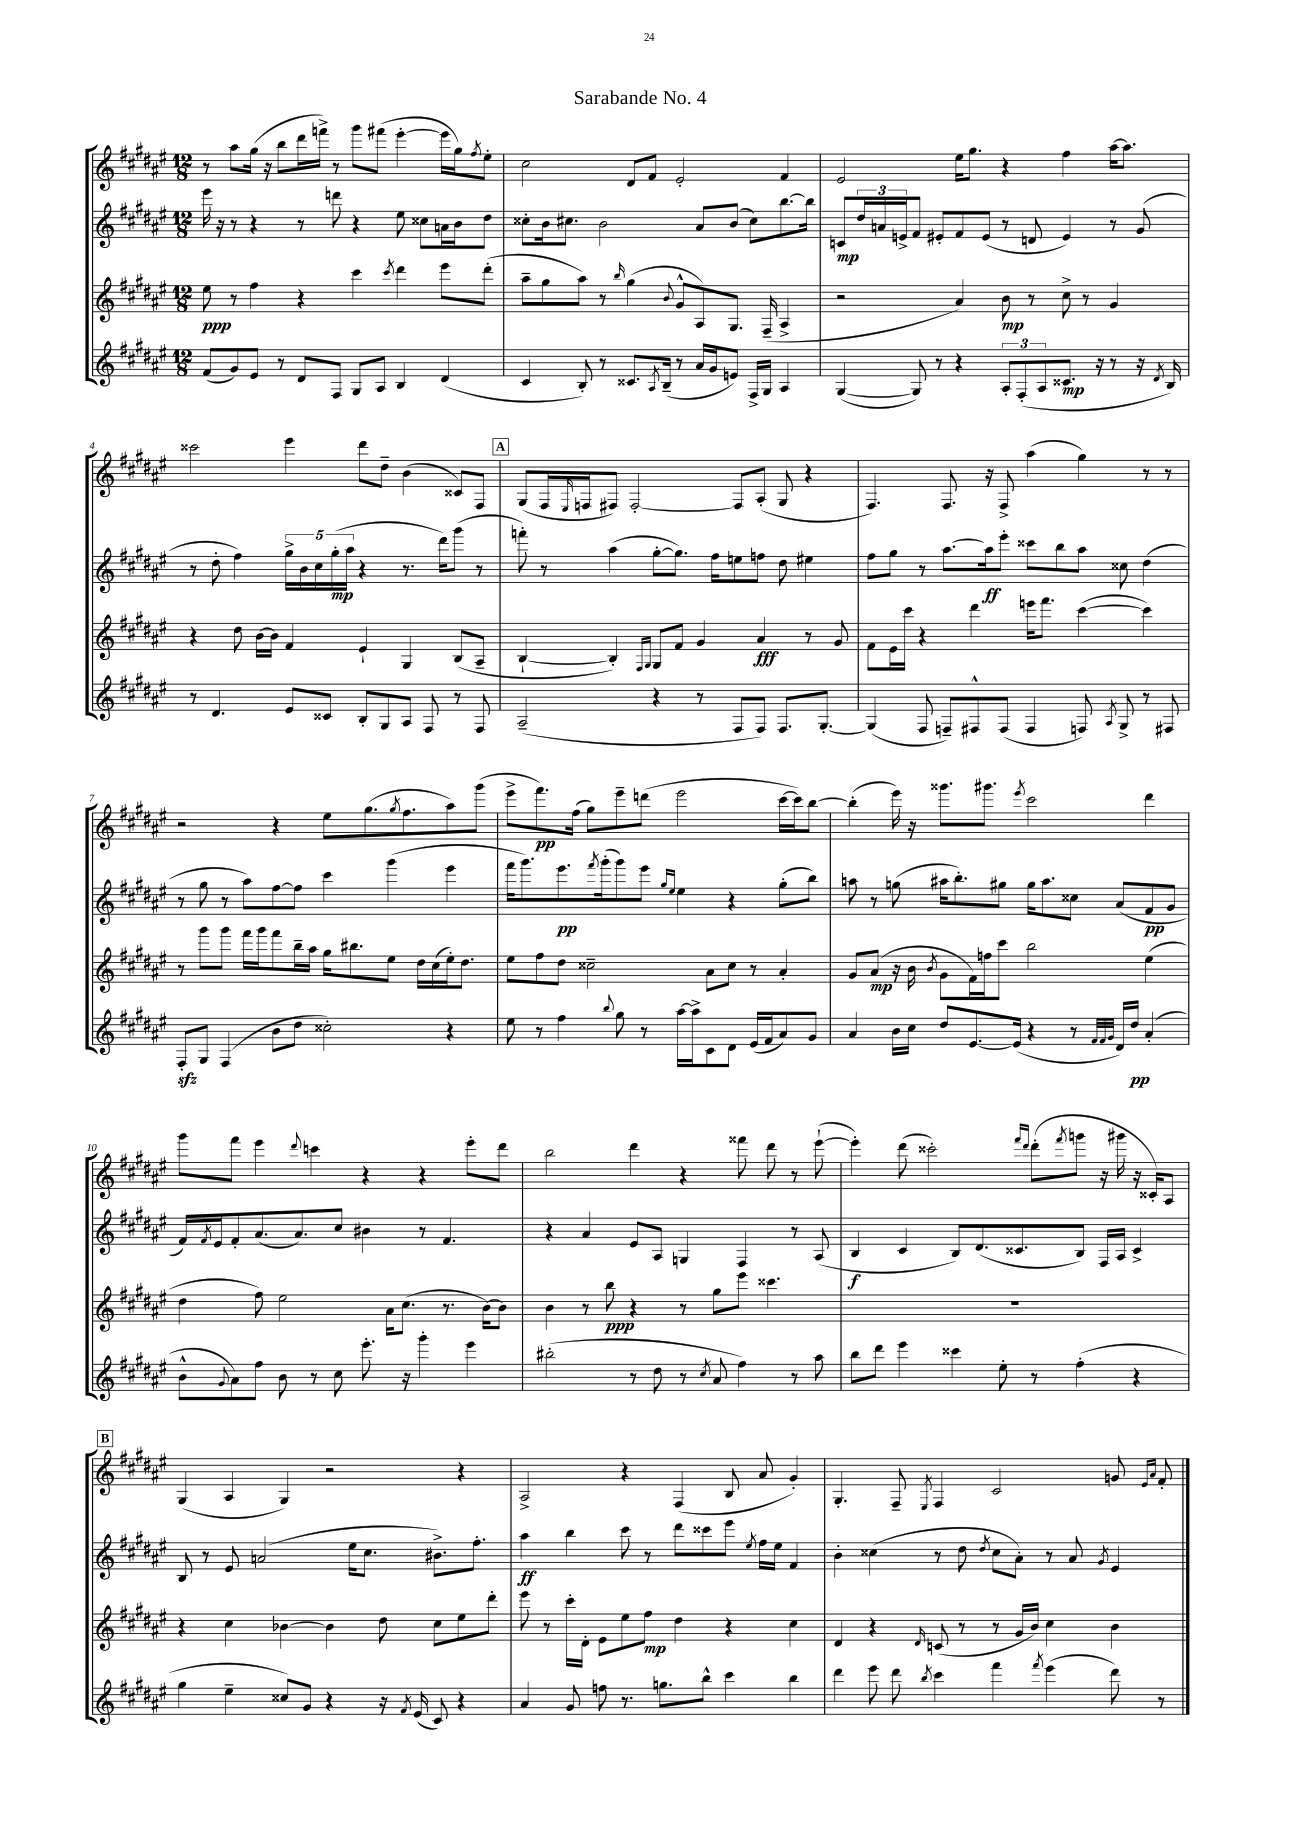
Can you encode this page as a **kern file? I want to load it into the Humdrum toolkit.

**kern	**kern	**kern	**kern
*staff4	*staff3	*staff2	*staff1
*clefG2	*clefG2	*clefG2	*clefG2
*k[f#c#g#d#a#e#]	*k[f#c#g#d#a#e#]	*k[f#c#g#d#a#e#]	*k[f#c#g#d#a#e#]
*M12/8	*M12/8	*M12/8	*M12/8
(8f#	8ee#	16eee#	8r
.	.	16r	.
8g#)	8r	8r	8aa#
8e#	4ff#	4r	(16gg#
.	.	.	16r
8r	.	.	8bb
8d#	4r	8r	16ddd#
.	.	.	16fff^)
8F#	.	8ddd	8r
8G#	4ccc#	4r	8ggg#
8A#	.	.	(8fff#
.	8qccc#	.	.
4B	4ddd#	8ee#	[4eee#'
.	.	8cc##	.
(4d#	8eee#	16a	16eee#]
.	.	16b	16gg#)
.	.	.	8qff#
.	(8ddd#'	8dd#	8ee#'
=	=	=	=
4c#	8aa#~	8cc##'	2cc#
.	8gg#	16b	.
.	.	8.cc#	.
8B')	8aa#)	.	.
8r	8r	2b	.
.	16qqbb	.	.
8.c##	(4gg#	.	8d#
.	.	.	8f#
8qA#	.	.	.
(16B~	.	.	.
.	8qqb	.	.
8r	8g#^^	.	2e#'
16a#	8A#)	8a#	.
16g#	.	.	.
8e)	8.G#	(8b	.
16F#^	.	8cc#)	.
16G#	(16F#~	.	.
4A#	4A#^	[8.bb	4f#
.	.	16bb]	.
=	=	=	=
([4G#	2r	8c	2e#
.	.	24dd#	.
.	.	24a	.
.	.	24e^	.
8G#])	.	8f#	.
8r	.	8e#'	.
4r	4a#)	8f#	16ee#
.	.	.	8.gg#
.	.	(8e#	.
12A#'	8b	8r	4r
(12F#'	.	.	.
.	8r	8d	.
12A#	.	.	.
8.c##	8cc#^	4e#)	4ff#
.	8r	.	.
16r	.	.	.
8r	4g#	8r	[16aa#
.	.	.	8.aa#]
16r	.	(8g#	.
8qd#	.	.	.
16B)	.	.	.
=	=	=	=
8r	4r	8r	2ccc##
4.d#	.	8dd#'	.
.	8dd#	4ff#)	.
.	[16b	.	.
.	16b]	.	.
8e#	4f#	20gg#^	4eee#
.	.	20b	.
.	.	20cc#	.
8c##	.	.	.
.	.	(20gg#'	.
.	.	20aa#	.
8B'	4e#`	4r	8ddd#
8G#	.	.	8dd#~
8A#	4G#	8.r	(4b
8F#	.	.	.
.	.	16ddd#)	.
8r	(8B	(8ggg#	8c##)
8F#	8A#~	8r	8F#
=	=	=	=
(2A#~	[4B`	8fff')	(8G#
.	.	8r	16F#
.	.	.	16qqE#
.	.	.	16F
.	4B'])	(4aa#	8F#)
.	.	.	[2F#'
.	16qqF#	.	.
.	16qqG#	.	.
4r	8G#	[8gg#'	.
.	8f#	8.gg#])	.
8r	4g#	.	.
.	.	16ff#	.
8F#	.	8ee	8F#]
8F#)	4a#	8ff	(8A#'
8.F#	.	8dd#	8G#
.	8r	4ee#	4r
[8.G#'	.	.	.
.	8g#	.	.
=	=	=	=
(4G#]	8f#	8ff#	4.F#)
.	16e#	8gg#	.
.	16ccc#	.	.
8F#	4r	8r	.
8F~)	.	[8.aa#	8.F#
8F#^^	4ddd#	.	.
.	.	16aa#]	16r
(8F#	.	8eee#'	8F#^
4F#	16eee	8ccc##	(4aa#
.	8.fff#	.	.
.	.	8bb	.
8F)	([4ccc#	8aa#	4gg#)
8qA#	.	.	.
8G#^	.	8cc##	.
8r	4ccc#])	(4dd#	8r
8F#	.	.	8r
=	=	=	=
8F#'	8r	8r	2r
8G#	8ggg#	8gg#	.
(4F#	8ggg#	8r	.
.	16fff#	8aa#)	.
.	16ggg#	.	.
8b	8fff#	[8ff#	4r
8dd#	16bb~	8ff#]	.
.	16aa#	.	.
2cc##')	16gg#	4ccc#	8ee#
.	8.bb#	.	.
.	.	.	(8.gg#
.	8ee#	(4ggg#	.
.	.	.	8qgg#
.	.	.	8.ff#
.	16dd#	.	.
.	(16cc#	.	.
4r	16ee#')	4eee#	8aa#)
.	8.dd#	.	.
.	.	.	(8ggg#
=	=	=	=
8ee#	8ee#	16fff#	8eee#^
.	.	8.ggg#)	.
8r	8ff#	.	8.fff#)
4ff#	8dd#	8.eee#	.
.	.	.	(16ff#
.	2cc##~	.	8gg#)
.	.	8qfff#	.
.	.	(16ggg#'	.
8qqbb	.	.	.
8gg#	.	8ggg#)	8eee#~
8r	.	8eee#	(8ddd
.	.	16qqgg#	.
.	.	16qqee#	.
[16aa#	.	4ee#	2eee#
16aa#^]	.	.	.
8c#	8a#	.	.
8d#	8cc##	4r	.
(16e#	8r	.	.
16f#	.	.	.
8a#)	4a#'	(8gg#'	[16ccc#
.	.	.	16ccc#])
8g#	.	8bb)	[8bb
=	=	=	=
4a#	8g#	8aa	(4bb']
.	(8a#	8r	.
16b	16r	(8gg	16eee#)
16cc#	16b	.	16r
.	8qb	.	.
8dd#	8g#	16aa#	8.ggg##
.	.	8.bb')	.
[8.e#	16f#)	.	.
.	16ff	.	8.ggg#
.	8ccc#	8gg#	.
(16e#]	.	.	.
.	.	.	8qeee#
4r	2bb	16gg#	2ccc#
.	.	8.aa#	.
8r	.	8cc##	.
32qqf#	.	.	.
32qqf#	.	.	.
32qqg#	.	.	.
16d#)	.	(8a#	.
16dd#	.	.	.
(4a#'	(4ee#	8f#	4ddd#
.	.	8g#	.
=	=	=	=
8b^^	4dd#	16f#)	8ggg#
.	.	8qf#	.
.	.	16e#	.
8qqg#	.	.	.
8a#)	.	8f#'	8fff#
8ff#	8ff#)	(8.a#	4eee#
8b	2ee#	.	.
.	.	8.a#)	.
.	.	.	8qqddd#
8r	.	.	4ccc
8cc#	.	8cc#	.
8.eee#'	.	4b#	4r
.	16a#	.	.
16r	(8.cc#	.	.
4ggg#'	.	8r	4r
.	8.r	4.f#	.
4eee#	.	.	8eee#'
.	[16b)	.	.
.	8b]	.	8ddd#
=	=	=	=
(2bb#'	4b	4r	2bb
.	8r	4a#	.
.	8bb	.	.
8r	4r	8e#	4ddd#
8dd#	.	8A#	.
8r	8r	4G	4r
8qcc#	.	.	.
8a#	8gg#	.	.
4ff#)	8eee#	4F#	8fff##
.	4.ccc##	.	8ddd#
8r	.	8r	8r
8aa#	.	(8A#	([8eee#`
=	=	=	=
8bb	1.r	4B	4eee#'])
8ddd#	.	.	.
4eee#	.	4c#	(8ddd#
.	.	.	2ccc##')
4ccc##	.	8B)	.
.	.	(8.d#	.
8ee#'	.	.	.
.	.	8.c##	.
.	.	.	16qqfff#
.	.	.	16qqddd#
8r	.	.	(8ddd#'
.	.	.	8qfff#
(4ff#'	.	8B)	8ggg
.	.	16F#	16r
.	.	16A#	16ggg#
4r	.	4c##^	16r
.	.	.	16c##')
.	.	.	8A#
=	=	=	=
4gg#	4r	8B	(4G#
.	.	8r	.
4ee#~	4cc#	8e#	4A#
.	.	(2a	.
8cc##)	[4b-	.	4G#)
8g#	.	.	.
4r	4b-]	.	2r
.	.	16ee#	.
.	.	8.cc#	.
16r	8dd#	.	.
8qf#	.	.	.
(16e#	.	.	.
8c#)	8cc#	8.b#^)	.
4r	8ee#	.	4r
.	.	8.ff#'	.
.	8ddd#'	.	.
=	=	=	=
4a#	8eee#	4aa#	2A#^
.	8r	.	.
8g#	16ccc#'	4bb	.
.	16d#'	.	.
8ff	8e#	.	.
8.r	8ee#	8ccc#	4r
.	8ff#	8r	.
8.gg	.	.	.
.	4dd#	8ddd#	(4F#
8bb^^	.	8ccc##	.
4ccc#	4r	8eee#	8B
.	.	8qee#	.
.	.	16ff#	8a#
.	.	16ee#	.
4bb	4cc#	4f#	4g#')
=	=	=	=
4ddd#	4d#	4b'	4.G#'
8eee#	4r	(4cc##	.
8ddd#	.	.	8F#~
8qbb	16qqd#	.	8qE#
4ccc#	(8c	8r	4F#
.	8r	8dd#	.
.	.	8qdd#	.
4fff#	8r	8cc##	2c#
.	16g#	8a#')	.
.	16b)	.	.
8qfff#	.	.	.
(4eee#	4cc#	8r	.
.	.	8a#	.
.	.	8qg#	.
8ddd#)	4b	4e#	8g
.	.	.	16qqe#
.	.	.	16qqa#
8r	.	.	8f#'
==	==	==	==
*-	*-	*-	*-
